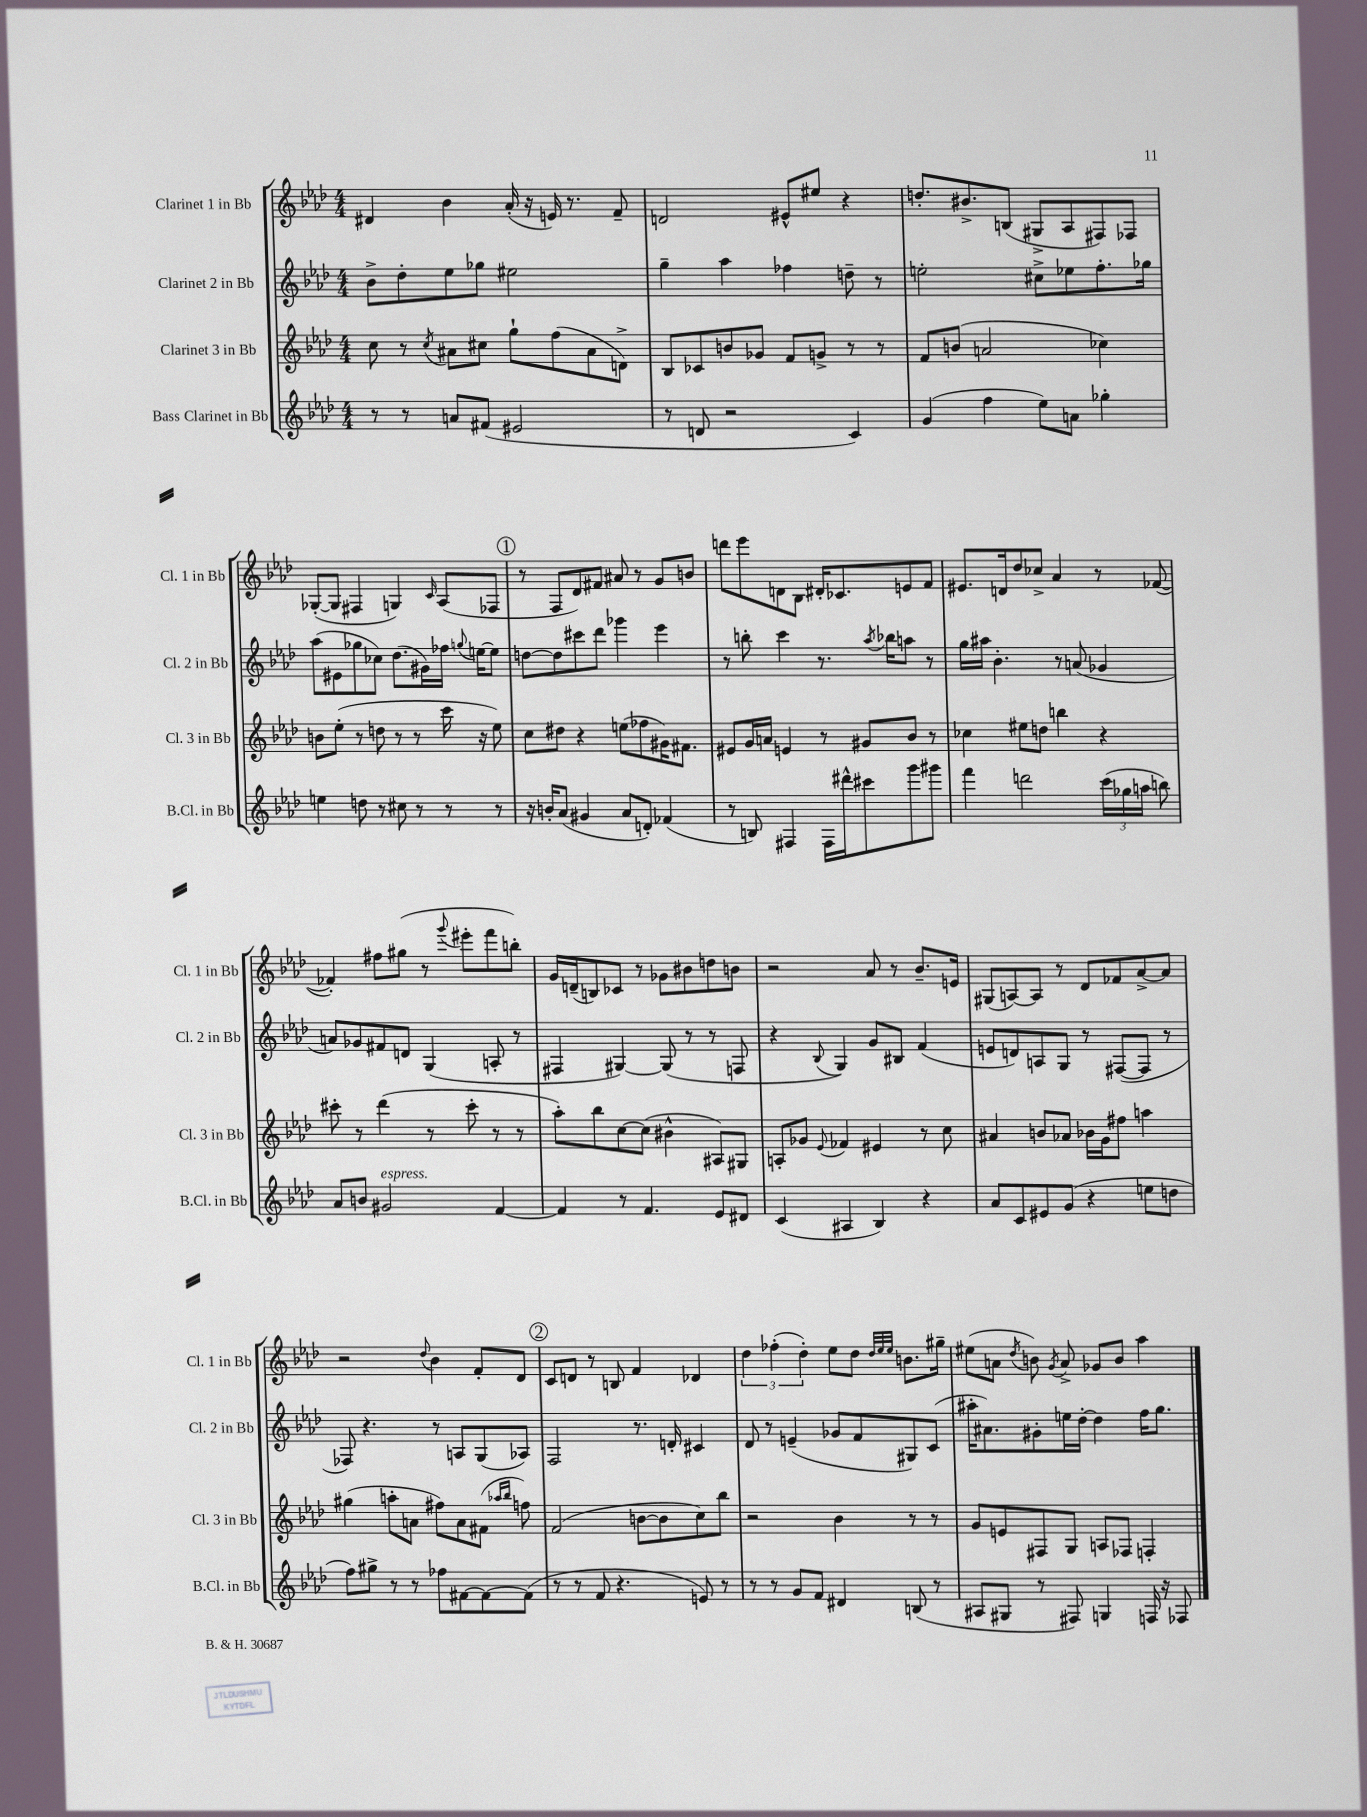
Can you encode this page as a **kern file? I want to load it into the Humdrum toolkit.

**kern	**kern	**kern	**kern
*part4	*part3	*part2	*part1
*staff4	*staff3	*staff2	*staff1
*I"Bass Clarinet in Bb	*I"Clarinet 3 in Bb	*I"Clarinet 2 in Bb	*I"Clarinet 1 in Bb
*I'B.Cl. in Bb	*I'Cl. 3 in Bb	*I'Cl. 2 in Bb	*I'Cl. 1 in Bb
*clefG2	*clefG2	*clefG2	*clefG2
*k[b-e-a-d-]	*k[b-e-a-d-]	*k[b-e-a-d-]	*k[b-e-a-d-]
*M4/4	*M4/4	*M4/4	*M4/4
=1	=1	=1	=1
8r	8cc\	8b-^\L	4d#X/
8r	8r	8dd-'\	.
.	8qcc/	.	.
8an/L	8a#X\L	8ee-\	4b-\
(8f#X/J	8cc#X\J	8gg-X\J	.
2e#X/	8gg`\L	2ee#X\	(16a-'/
.	.	.	16r
.	(8ff\	.	16en/)
.	.	.	8.r
.	8a#\	.	.
.	8dn^\J)	.	8f~/
=2	=2	=2	=2
8r	8B-/L	4gg~\	2dn/
8dn/	8c-X/	.	.
2r	8bn/	4aa-\	.
.	8g-X/J	.	.
.	8f/L	4ff-X\	8e#X^^/L
.	8gn^/J	.	8ee#X/J
4c/)	8r	8ddn~\	4r
.	8r	8r	.
=3	=3	=3	=3
(4g/	8f/L	2een'\	8.ddn'/L
.	(8bn/J	.	.
.	.	.	8.b#X^/
4ff\	2an/	.	.
.	.	.	(8Bn/J
8ee-\L)	.	8cc#X^\L	8G#X^/L
8an\J	.	8ee-X\	8A-/
4gg-X'\	4cc-X\)	8.ff'\	8F#X/)
.	.	.	8F-X/J
.	.	16gg-X\Jk	.
!!LO:LB:g=z
=4	=4	=4	=4
4een\	8bn\L	(8aa-\L	([8G-X'/L
.	(8ee-'\J	8e#X\	8G-/J]
8ddn\	8r	8gg-X\	4F#X/
8r	8ddn\	8cc-X\J)	.
8cc#X\	8r	(8.dd-\L	4Gn/)
8r	8r	.	.
.	.	16g#X\L)	.
.	.	.	16qqc/
8r	16ccc\	16ff-X\JJ	(8A-/L
.	.	8qqggn/	.
.	16r	[16een\KL	.
8r	8ee-\)	8ee\J]	8F-X/J
!!LO:REH:place=s1:t=1
=5	=5	=5	=5
16r	8cc\L	[8ddn\L	8r
16bn'/KL	.	.	.
(8a-/J	8dd#X\J	8dd\]	8F/L
4g#X/	4r	8ccc#X\	8d-/)
.	.	8ddd-\J	8f#X/J
8a-/L	(8een\L	4ggg-X\	8a#X/
8dn'/J)	8ff-X\	.	8r
(4f-X/	16g#X\K)	4eee-\	8g/L
.	8.f#X\J	.	.
.	.	.	8bn/J
=6	=6	=6	=6
8r	8e#X/L	8r	8dddn\L
8Bn/)	16g/L	8bbn'\	8eee-\
.	16an/JJ	.	.
4F#X/	4en/	4ccc\	8dn\
.	.	.	8B-\J
16F#\LL	8r	8.r	16d#X'/KL
16ddd#X^^\J	.	.	8.c-X/
8ccc#X\	8g#X/L	.	.
.	.	8qaa-/	.
.	.	16bb-X\KL	.
8ggg\	8b-/J	8aan\J	8en/
8ggg#X\J	8r	8r	8f/J
=7	=7	=7	=7
4fff\	4cc-X\	16gg\LL	8.e#X/L
.	.	16aa#X\JJ	.
.	.	4.b-'\	.
.	.	.	16dn/k
2dddn\	8ee#X\L	.	8dd-/
.	8ddn\J	.	8cc-X^/J
.	4bbn\	8r	4a-/
.	.	(8an/	.
(24ccc\LL	4r	4g-X/	8r
24gg-X\	.	.	.
24aan\JJ	.	.	.
8bbn\)	.	.	([8f-X/
!!LO:LB:g=z
=8	=8	=8	=8
8a-/L	8ccc#X'\	8an/L)	4f-X'/])
8bn/J	8r	8g-X/	.
!LO:TX:a:i:t=espress.	!	!	!
2g#X/	(4ddd-\	8f#X/	8ff#X\L
.	.	8dn/J	(8gg#X\J
.	8r	(4G/	8r
.	.	.	8qqggg/
.	8ccc#'\	.	8eee#X'\L
[4f/	8r	8An'/	8fff\
.	8r	8r	8bbn'\J)
=9	=9	=9	=9
4f/]	8aa-'\L)	4F#X/	16g/LL
.	.	.	(16dn~/J
.	8bb-\	.	8Bn/)
8r	[8cc\	[4G#X/)	8c-X/J
4.f/	(8cc\J]	.	8r
.	4b#X^^\	(8G#/]	8g-X\L
.	.	8r	8b#X\
8e-/L	8A#X/L)	8r	8ddn\
8d#X/J	8G#X/J	8Fn/	8bn\J
=10	=10	=10	=10
(4c/	8An'/L	4r	2r
.	8g-X/J	.	.
.	8qqe-/	8qqB-/	.
4A#X/	4f-X/	4G/)	.
4B-/)	4e#X/	8g/L	8a-/
.	.	8B#X/J	8r
4r	8r	(4f/	8.b-~/L
.	8cc\	.	.
.	.	.	16en/Jk
=11	=11	=11	=11
8a-/L	4a#X/	8en/L	(8G#X/L
8c/	.	8dn/)	[8An/)
8e#X/	8bn/L	8An/	8A/J]
(8g/J	8a-X/J	8G/J	8r
4r	16b-X\LL	8r	8d-/L
.	16g\J	.	.
.	8ff#X\J	([8F#X/L	8f-X/
8een\L	4aan\	8F#/J]	[8a-^/
8ddn\J	.	8r	8a-/J]
!!LO:LB:g=z
=12	=12	=12	=12
8ff\L)	(4gg#X\	8F-X/)	2r
8gg#X^\J	.	4.r	.
8r	8aan'\L	.	.
8r	8an\J	.	.
.	.	.	8qqdd-/
8ff-X\L	8ff#X\L)	8r	4b-\
[8f#X\	8a\	8An/L	.
8f#\_	(8f#X\J	(8G/	8f'/L
.	16qqaa-X/LL	.	.
.	16qqbb-/JJ	.	.
(8f#\J]	8ffn\)	8A-X/J)	8d-/J
!!LO:REH:place=s1:t=2
=13	=13	=13	=13
8r	(2f/	2F/	8c/L
8r	.	.	8dn/J
8f/	.	.	8r
4.r	.	.	8Bn/
.	[8bn\L	8.r	4f/
.	8b\]	.	.
.	.	16dn'/	.
8en/)	8cc\)	4c#X/	4d-X/
8r	8bb-\J	.	.
=14	=14	=14	=14
8r	2r	8d-/	6dd-\
8r	.	8r	.
.	.	.	(6ff-X'\
8g/L	.	(4en~/	.
.	.	.	6dd-'\)
8f/J	.	.	.
4d#X/	4b-\	8g-X/L	8ee-\L
.	.	8f/	8dd-\J
.	.	.	32qqdd-/LLL
.	.	.	32qqee-/
.	.	.	32qqee-/JJJ
(8Bn/	8r	8G#X/)	8.bn\L
8r	8r	(8c/J	.
.	.	.	16gg#X~\Jk
=15	=15	=15	=15
8A#X/L	8g/L	16aa#X'\KL	(8ee#X\L
.	.	8.a#X\)	.
8G#X/J	8en/	.	8an\J
.	.	.	8qdd-/
8r	8F#X/	8g#X'\	8bn\)
.	.	.	8qg/
8F#X/)	8G/J	16een\L	8a^/
.	.	[16dd-'\JJ	.
4Gn/	8An/L	4dd-\]	8g-X/L
.	8F-X/J	.	8b/J
16Fn/	4Fn'/	16ff\KL	4aa-\
16r	.	8.gg\J	.
8F-X/	.	.	.
==	==	==	==
*-	*-	*-	*-
